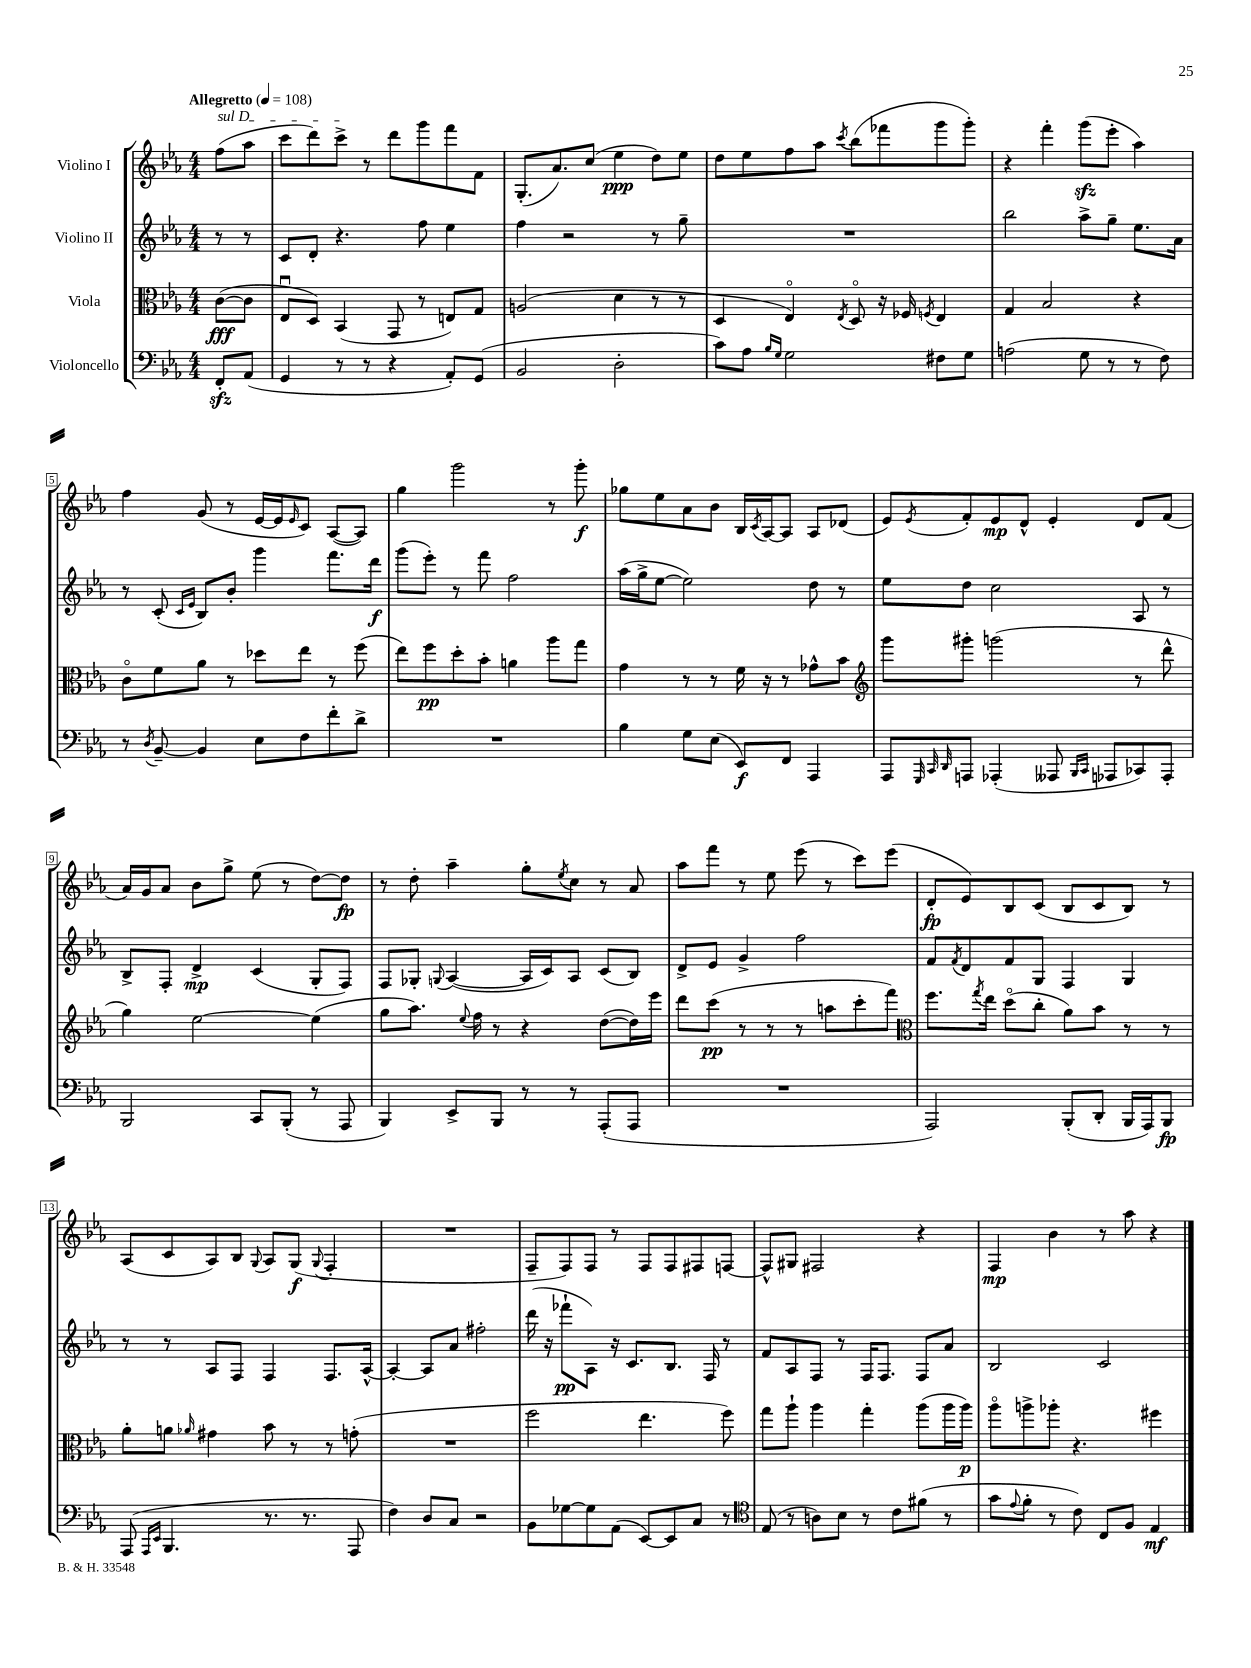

**kern	**kern	**kern	**kern
*staff4	*staff3	*staff2	*staff1
*clefF4	*clefC3	*clefG2	*clefG2
*k[b-e-a-]	*k[b-e-a-]	*k[b-e-a-]	*k[b-e-a-]
*M4/4	*M4/4	*M4/4	*M4/4
*MM108	*MM108	*MM108	*MM108
8FF'	([8c	8r	(8ff
(8AA-	8c]	8r	8aa-
=	=	=	=
4GG	8E-u	8c	8ccc
.	8D)	8d'	8ddd)
8r	(4BB-	4.r	8ccc^
8r	.	.	8r
4r	8GG	.	8ddd
.	8r	8ff	8ggg
8AA-')	8E)	4ee-	8fff
(8GG	8G	.	8f
=	=	=	=
2BB-	(2A	4ff	(8.G'
.	.	.	8.a-)
.	.	2r	.
.	.	.	(8cc
2D'	4d	.	4ee-
.	8r	8r	8dd)
.	8r	8gg~	8ee-
=	=	=	=
8c)	4D	1r	8dd
8A-	.	.	8ee-
16qqB-	.	.	.
16qqG	.	.	.
2G	4E-o)	.	8ff
.	.	.	8aa-
.	8qE-	.	8qccc
.	8Do	.	(8bb-
.	16r	.	8fff-
.	16F-	.	.
.	8qF	.	.
8F#	4E-	.	8ggg
8G	.	.	8ggg')
=	=	=	=
(2A	4G	2bb-	4r
.	2B-	.	4fff'
8G	.	8aa-^	(8ggg
8r	.	8gg~	8eee-'
8r	4r	8.ee-	4aa-)
8F)	.	.	.
.	.	16a-	.
=	=	=	=
8r	8co	8r	4ff
8qD	.	.	.
[8BB-~	8f	(8c'	.
.	.	16qqc	.
.	.	16qqe-	.
4BB-]	8a-	8B-)	(8g
.	8r	8b-'	8r
8E-	8dd-	4ggg	[16e-
.	.	.	16e-]
.	.	.	16qqe-
8F	8ee-	.	8c)
8f'	8r	8.fff	([8A-
8d^	(8ff	.	8A-])
.	.	16ddd	.
=	=	=	=
1r	8ee-)	(8ggg	4gg
.	8ff	8eee-')	.
.	8dd'	8r	2ggg
.	8b-'	8fff	.
.	4a	2ff	.
.	8aa-	.	8r
.	8gg	.	8ggg'
=	=	=	=
4B-	4g	(16aa-	8gg-
.	.	16gg^	.
.	.	[8ee-	8ee-
8G	8r	2ee-])	8a-
(8E-	8r	.	8b-
8EE-)	16f	.	16B-
.	.	.	8qc
.	16r	.	[16A-
8FF	8r	.	8A-]
4AAA-	8g-^^	8dd	8A-
.	8b-	8r	(8d-
=	=	=	=
*	*clefG2	*	*
8AAA-	8ggg	8ee-	8e-)
32qqGGG	.	.	.
32qqCC	.	.	.
32qqDD	.	.	8qe-
8AAA	8ggg#'	8dd	8f'
(4AAA-'	(2ggg	2cc	8e-
.	.	.	8d^^
8AAA--	.	.	4e-'
16qqBBB-	.	.	.
16qqCC	.	.	.
8AAA-	.	.	.
8CC-)	8r	8A-	8d
8AAA-'	8ddd^^	8r	(8f
=	=	=	=
2BBB-	4gg)	8B-^	16a-)
.	.	.	16g
.	.	8F'	8a-
.	[2ee-	4d^	8b-
.	.	.	8gg^
8CC	.	(4c	(8ee-
(8BBB-'	.	.	8r
8r	(4ee-]	8G'	[8dd)
8AAA-	.	8F)	8dd]
=	=	=	=
4BBB-)	8gg	8F	8r
.	8.aa-)	8G-'	8dd'
.	.	8qqG	.
8EE-^	.	([4A-	4aa-~
.	8qqee-	.	.
.	16ff	.	.
8BBB-	8r	.	.
8r	4r	16A-]	8gg'
.	.	16c)	.
.	.	.	8qee-
8r	.	8A-	8cc
(8AAA-'	([8dd	(8c	8r
8AAA-	16dd])	8B-)	8a-
.	16eee-	.	.
=	=	=	=
1r	8ddd	8d^	8aa-
.	(8ccc	8e-	8fff
.	8r	4g^	8r
.	8r	.	8ee-
.	8r	2ff	(8eee-
.	8aa	.	8r
.	8ccc'	.	8ccc)
.	8fff)	.	(8eee-
=	=	=	=
*	*clefC3	*	*
2AAA-)	8.ff	8f	8d'
.	.	8qf	.
.	.	8d	8e-)
.	8qgg	.	.
.	16ee-	.	.
.	(8ddo	8f	8B-
.	8cc'	8G	(8c
(8BBB-'	8a-)	4F	8B-
8DD'	8b-	.	8c
16BBB-	8r	4G	8B-)
16AAA-)	.	.	.
8BBB-	8r	.	8r
=	=	=	=
(8AAA-	8a-'	8r	(8A-
16qqAAA-	.	.	.
16qqEE-	.	.	.
4.BBB-	8a	8r	8c
.	16qqa-	.	.
.	4g#	8A-	8A-)
.	.	8F	8B-
.	.	.	8qqG
8.r	8b-	4F	8A-
.	8r	.	(8G
8.r	.	.	.
.	.	.	8qqG
.	8r	8.F	4F'
8AAA-	(8g'	.	.
.	.	[16A-^^	.
=	=	=	=
4F)	1r	4A-'_	1r
8D	.	8A-]	.
8C	.	8a-	.
2r	.	2ff#'	.
=	=	=	=
8BB-	2ff	(16ddd	8F~
.	.	16r	.
[8G-	.	8fff-`	8F)
8G-]	.	8A-)	8F
(8AA-	.	16r	8r
.	.	8.c	.
[8EE-)	4.ee-	.	8F
8EE-]	.	8.B-	8F
8C	.	.	8F#
.	.	16F	.
8r	8ff)	8r	[8F
=	=	=	=
*clefC4	*	*	*
(8E-	8gg	8f	8F^^]
8r	8aa-`	8A-	8G#
8A)	4aa-	8F	2F#
8B-	.	8r	.
8r	4gg'	16F	.
.	.	8.F	.
8c	.	.	.
(8f#	(8aa-	8F	4r
8r	16aa-	8a-	.
.	16aa-)	.	.
=	=	=	=
8g	8aa-o	2B-	4F
8qqe-	.	.	.
8f'	8aa^	.	.
8r	8aa-'	.	4b-
8c)	4.r	.	.
8C	.	2c	8r
8F	.	.	8aa-
4E-	4ff#	.	4r
==	==	==	==
*-	*-	*-	*-
